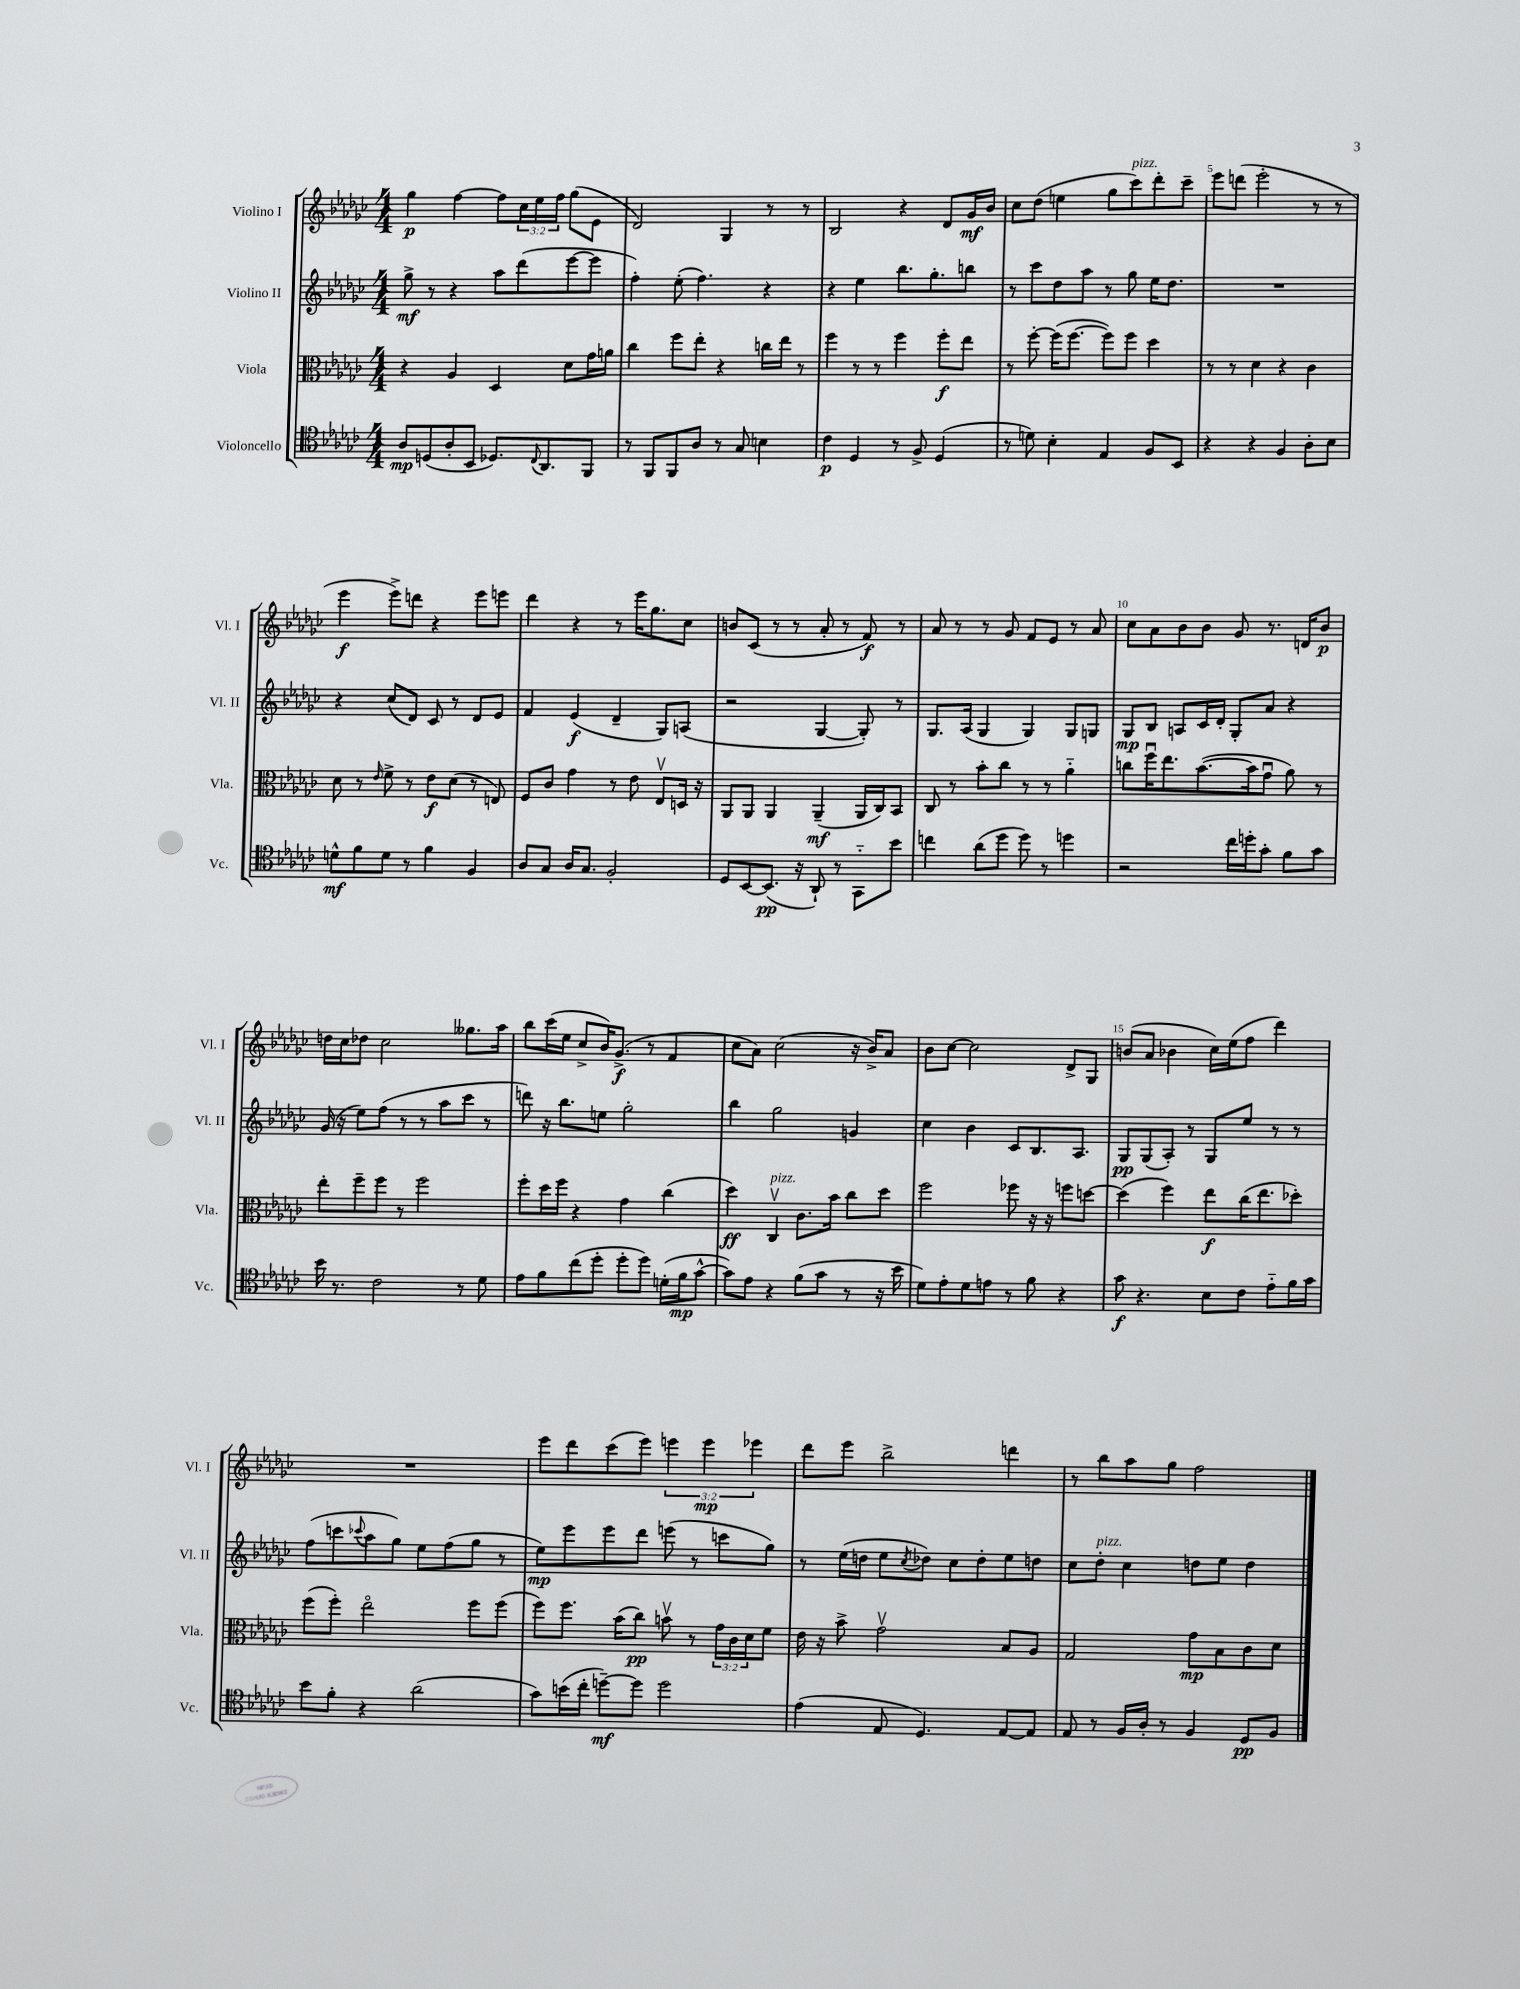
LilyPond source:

<<
\new StaffGroup <<
\new Staff = "s0" \with { instrumentName = "Violino I" shortInstrumentName = "Vl. I" } {
    \clef treble \key ges \major \numericTimeSignature \time 4/4 \override Staff.TupletNumber.text = #tuplet-number::calc-fraction-text
    ges''4\p f''4~ f''8 \tuplet 3/2 { ces''16 ees''16 f''16 } ges''8( ees'8 |
    des'2) ges4 r8 r8 |
    bes2 r4 des'8 ges'16\mf bes'16 |
    ces''8 des''8( e''4 ges''8 ces'''8^\markup { \italic "pizz." }) des'''8-. ces'''8-- |
    ees'''8 d'''8( ees'''2-. r8 r8 |
    ees'''4\f ees'''8->) d'''8 r4 ees'''8 e'''8 |
    des'''4 r4 r8 ees'''16 ges''8. ces''8 |
    b'8 ces'8( r8 r8 aes'8-. r8 f'8\f) r8 |
    aes'8 r8 r8 ges'8 f'8 ees'8 r8 aes'8 |
    ces''8 aes'8 bes'8 bes'8 ges'8 r8. d'16 bes'8\p |
    d''16 ces''16 des''8 ces''2 geses''8. aes''16 |
    bes''8 ces'''16( ees''16 ces''8-> bes'16) ges'8.->\f( r8 f'4 |
    ces''8 aes'8) ces''2( r16 bes'16->) aes'8 |
    bes'8 ces''8~ ces''2 des'8-> ges8 |
    b'8( aes'8 bes'4 ces''16) ees''16( f''8 des'''4) |
    R1 |
    ees'''8 des'''8 ces'''8( ees'''8) \tuplet 3/2 { e'''4 e'''4\mp ees'''4 } |
    des'''8 ees'''8 bes''2-> d'''4 |
    r8 bes''8 aes''8 ges''8 f''2 \bar "|." |
}
\new Staff = "s1" \with { instrumentName = "Violino II" shortInstrumentName = "Vl. II" } {
    \clef treble \key ges \major \numericTimeSignature \time 4/4
    ges''8->\mf r8 r4 aes''8 des'''8( ees'''8~ ees'''8 |
    f''4-.) ees''8-.( f''4.) r4 |
    r4 ees''4 bes''8. ges''8.-. b''8 |
    r8 ces'''8 des''8 aes''8 r8 ges''8 ees''16 des''8. |
    R1 |
    r4 ces''8( des'8) ces'8 r8 des'8 ees'8 |
    f'4 ees'4\f( des'4-- ges8) a8( |
    r2 ges4~ ges8-.) r8 |
    ges8. aes16( ges4 ges4) ges8 g8 |
    ges8\mp bes8 a8 ces'16 des'16-. ges8-. aes'8 r4 |
    ges'16( r16 ees''8) f''8( r8 r8 aes''8 ces'''8 r8 |
    d'''8) r16 bes''8. e''8 ges''2-. |
    bes''4 ges''2 g'4 |
    ces''4 bes'4 ces'8 bes8. aes8. |
    ges8\pp ges8( aes8-.) r8 ges8 ees''8 r8 r8 |
    f''8( c'''8 \appoggiatura { ces'''8 } aes''8 ges''8) ees''8 f''8( ges''8 r8 |
    ees''8\mp) ees'''8 ees'''8 des'''8 e'''8( r8 c'''8 ges''8) |
    r8 ees''16( d''16 ees''8 \acciaccatura { ces''8 } des''8) ces''8 des''8-. ees''8 d''8 |
    ces''8 des''8-.^\markup { \italic "pizz." } ces''4 d''8 ees''8 d''4 \bar "|." |
}
\new Staff = "s2" \with { instrumentName = "Viola" shortInstrumentName = "Vla." } {
    \clef alto \key ges \major \numericTimeSignature \time 4/4 \override Staff.TupletNumber.text = #tuplet-number::calc-fraction-text
    r4 aes4 des4 des'8 ges'16 a'16 |
    ces''4 f''8 ees''8-. r4 c''16 ees''16 r8 |
    f''4 r8 r8 f''4 f''8-.\f ees''8 |
    r8 f''8~-. f''16( f''8.~ f''8) f''8 des''4 |
    r8 r8 des'4 r4 ces'4 |
    des'8 r8 \grace { ees'16 } f'8-> r8 ees'8\f des'8( r8 e8) |
    f8 ces'8 ges'4 r8 ees'8 ees8\upbow d16 r16 |
    aes,8 aes,8 aes,4 aes,4--\mf( aes,16 ces16) bes,8 |
    ces8 r8 bes'8-. ces''8 r8 r8 aes'4-_ |
    c''8 f''16\downbow ees''8. bes'8.~( bes'16 ges'8\downbow aes'8) r8 |
    ees''8-. f''8-- f''8 r8 f''2 |
    f''8-. des''16 f''16 r4 ges'4 ces''4( |
    des''4\ff) ces4\upbow^\markup { \italic "pizz." } ces'8. bes'16 ces''8 des''8 |
    f''2 fes''8 r16 r16 f''8 d''8~ |
    d''4( f''4) ees''8\f ces''16( ees''8. des''8-.) |
    f''8( f''8-.) ees''2\flageolet f''8 f''8( |
    f''8) f''8. bes'16( ces''8\pp) b'8\upbow r8 \tuplet 3/2 { ges'16 ces'16 des'16 } f'8 |
    ees'16 r16 bes'8-> ges'2\upbow bes8 aes8 |
    ges2 ges'8\mp bes8 ces'8 des'8 \bar "|." |
}
\new Staff = "s3" \with { instrumentName = "Violoncello" shortInstrumentName = "Vc." } {
    \clef tenor \key ges \major \numericTimeSignature \time 4/4
    aes8\mp d8( aes8-. bes,8 des8.) \appoggiatura { ces8 } aes,8. f,8 |
    r8 f,8 f,8 aes8 r8 ges8 b4 |
    ces'4\p des4 r8 f8-> des4( |
    r8 d'8) bes4-. ees4 f8 bes,8 |
    r4 r4 f4 aes8-. bes8 |
    d'8-^\mf f'8 d'8 r8 f'4 f4 |
    aes8 ges8 aes16 ges8. f2-. |
    des8 bes,8~ bes,8.\pp( r16 aes,8-!) r8 ges,8-_ bes'8 |
    c''4 aes'8( des''8 des''8) r8 d''4 |
    r2 ces''16 d''16-. ges'8-. f'8 ges'8 |
    bes'16 r8. ces'2 r8 des'8 |
    ees'8 f'8 ces''8( des''8-. des''8-. des''8) d'16-.( f'16\mp ges'8~-^ |
    ges'8) ees'8 r4 f'8( ges'8 r8 r16 bes'16 |
    des'8) ees'8-. des'8 e'8 r8 f'8 r4 |
    ges'8\f r4. bes8 ces'8 ees'8-_ f'16 ges'16 |
    bes'8 f'8-. r4 aes'2( |
    ges'8) b'16( ces''16-. d''8~--\mf) d''8 d''2 |
    ees'4( ees8 des4.) ees8~ ees8 |
    ees8 r8 f16 aes16-. r8 f4 des8\pp f8 \bar "|." |
}
>>
>>
\layout { \context { \Score \override BarNumber.break-visibility = ##(#f #t #t) barNumberVisibility = #(every-nth-bar-number-visible 5) } }
